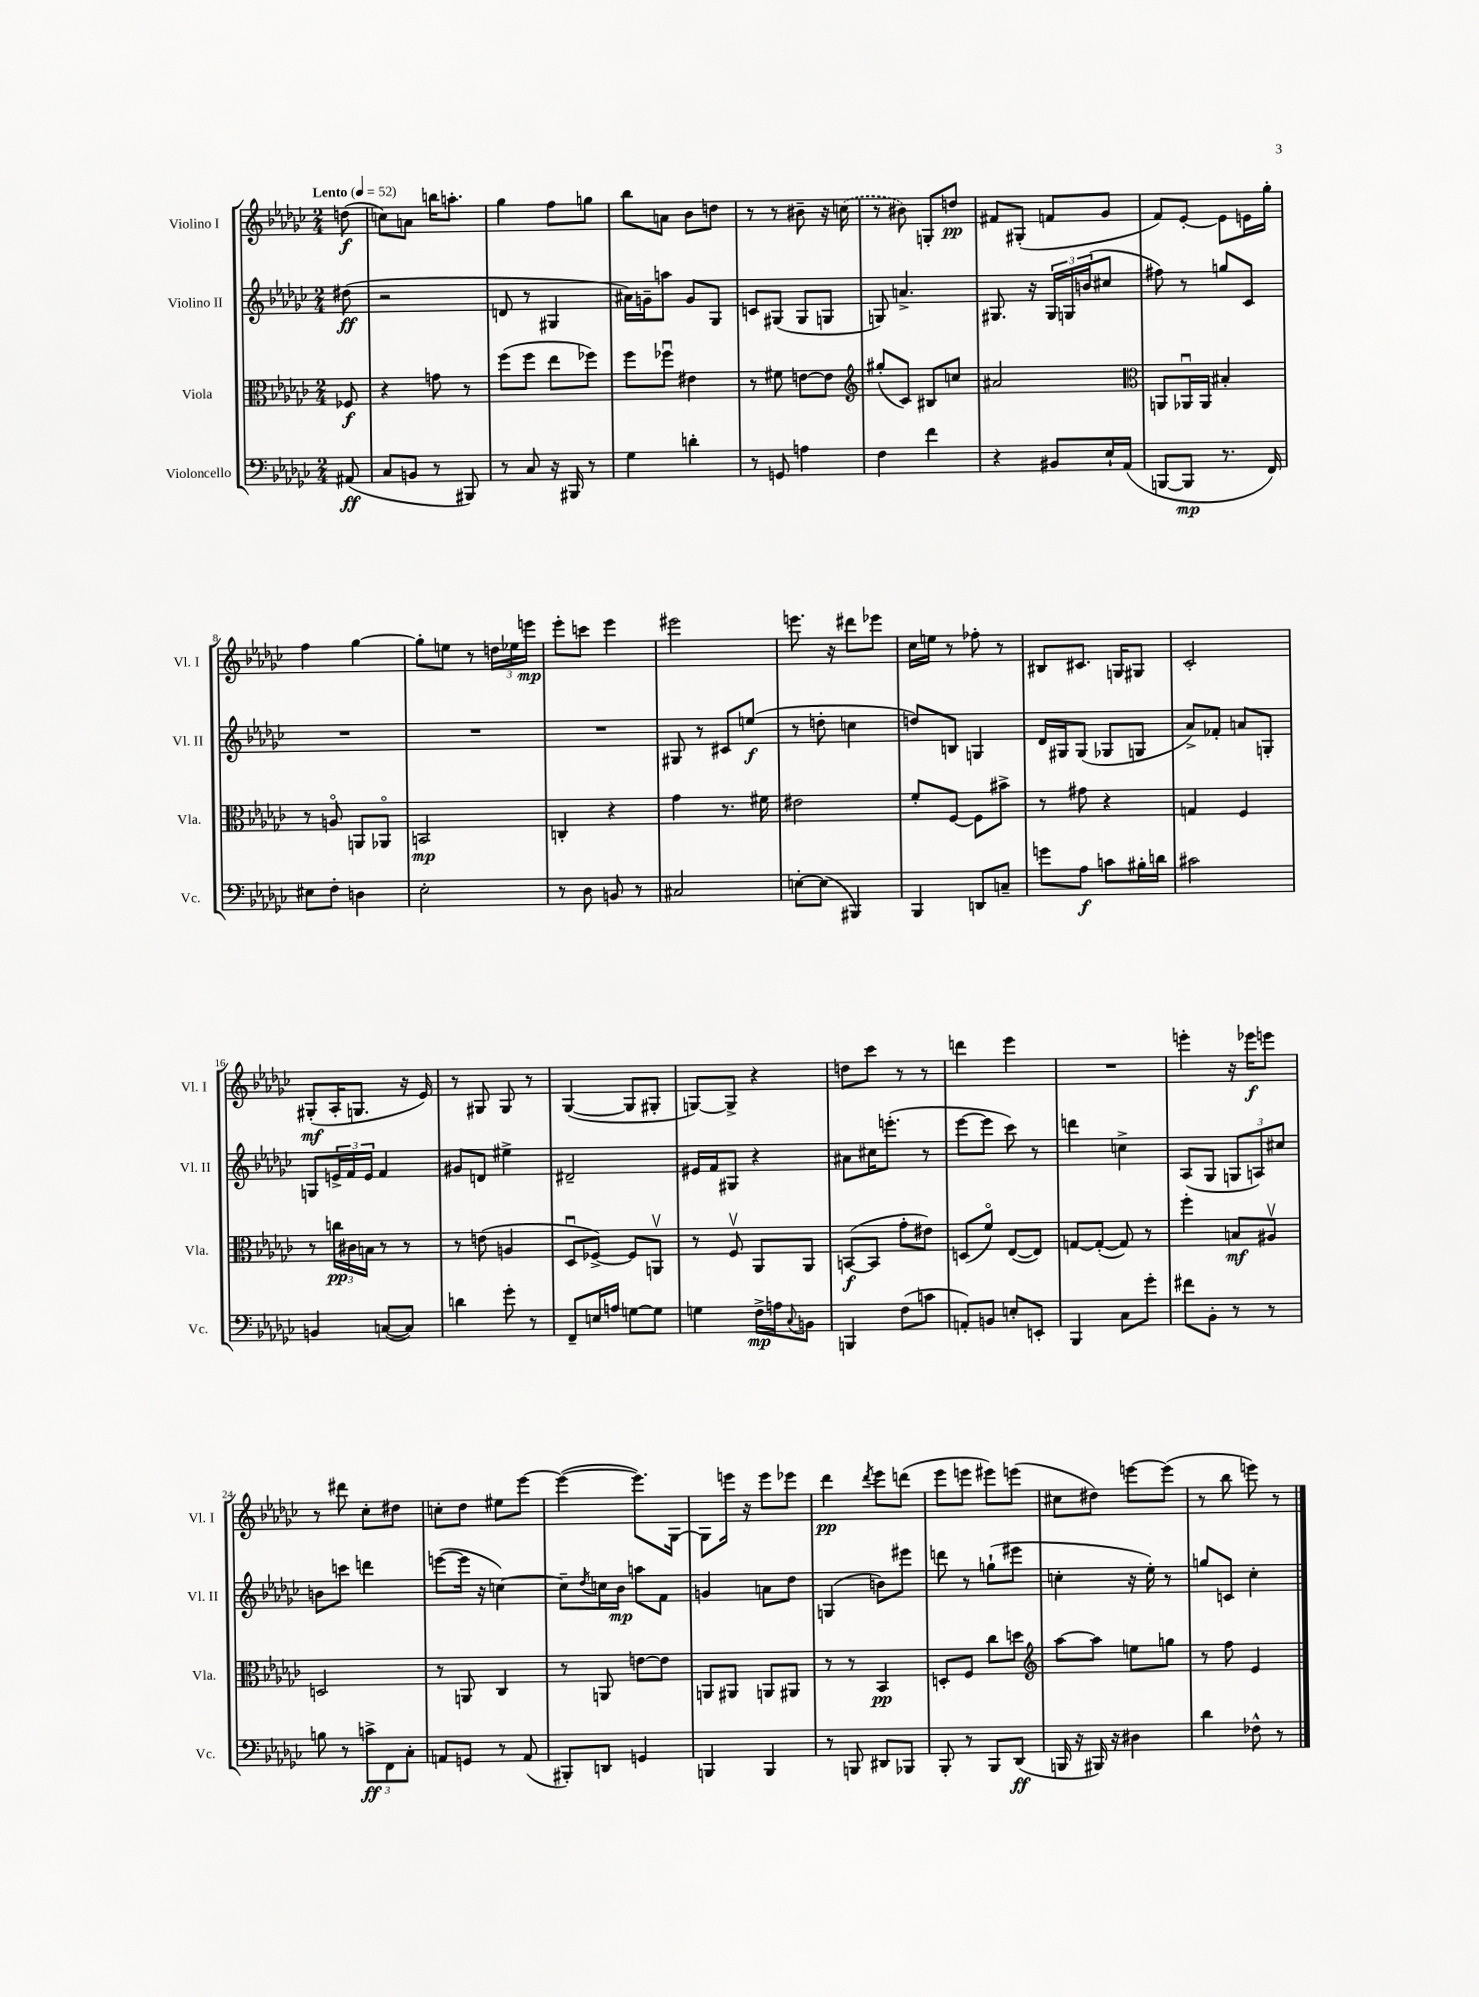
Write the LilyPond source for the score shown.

<<
\new StaffGroup <<
\new Staff = "s0" \with { instrumentName = "Violino I" shortInstrumentName = "Vl. I" } {
    \clef treble \key ges \major \numericTimeSignature \time 2/4 \partial 8 \tempo "Lento" 4 = 52
    d''8\f( |
    c''8) a'8 b''16 a''8.-. |
    ges''4 f''8 g''8 |
    bes''8 a'8 bes'8 d''8 |
    r8 r8 bis'8-- r16 \once \slurDashed c''16( |
    r8 bis'8) g8-. d''8\pp |
    fis'8 gis8-.( f'8 ges'8 |
    f'8) ees'8~-. ees'8 e'16 ges''16-. |
    f''4 ges''4~ |
    ges''8-. e''8 r8 \tuplet 3/2 { d''16 ees''16 e'''16\mp } |
    ees'''8-. c'''8 ees'''4 |
    eis'''2 |
    e'''8. r16 dis'''8 ees'''8 |
    ces''16 e''16 r8 fes''8-. r8 |
    bis8 cis'8. g16 gis8 |
    ces'2-. |
    gis8-.\mf( aes16-. g8. r16 ees'16) |
    r8 gis8 gis8 r8 |
    ges4~( ges8 gis8-. |
    g8~) g8-> r4 |
    d''8 ces'''8 r8 r8 |
    d'''4 ees'''4 |
    R2 |
    e'''4-. r16 ees'''16\f e'''8 |
    r8 dis'''8 ces''8-. dis''8 |
    c''8-. des''8 eis''8 ees'''8~ |
    ees'''4~( ees'''8.) ges16~ |
    ges8 e'''16 r16 e'''8 ees'''8 |
    des'''4\pp \acciaccatura { des'''8 } ees'''8 d'''8( |
    ees'''8 e'''8 eis'''8) e'''8( |
    cis''8 dis''8) e'''8~ e'''8( |
    r8 bes''8 e'''8) r8 \bar "|." |
}
\new Staff = "s1" \with { instrumentName = "Violino II" shortInstrumentName = "Vl. II" } {
    \clef treble \key ges \major \numericTimeSignature \time 2/4 \partial 8
    dis''8\ff( |
    r2 |
    d'8 r8 gis4 |
    ais'16) g'16-- a''8 g'8 ges8 |
    c'8 gis8( gis8 g8 |
    g8) a'4.-> |
    gis8. r16 \tuplet 3/2 { gis16 g16 b'16( } cis''8 |
    fis''8) r8 g''8 ces'8 |
    R2 |
    R2 |
    R2 |
    gis8 r8 cis'8 e''8\f( |
    r8 d''8-. c''4 |
    d''8) b8 g4 |
    des'16 gis16 gis8( ges8 g8 |
    aes'8->) fes'8-. a'8 g8-. |
    g8 \tuplet 3/2 { e'16-> f'16 e'16 } f'4 |
    gis'8 d'8 eis''4-> |
    dis'2-- |
    eis'16 f'16 gis8 r4 |
    ais'8 cis''16 e'''8.-.( r8 |
    ees'''8~ ees'''8 ces'''8) r8 |
    d'''4 c''4-> |
    aes8( ges8 \tuplet 3/2 { g8 a8) cis''8 } |
    b'8 c'''8 d'''4 |
    e'''8~( e'''16 r16 c''4~) |
    c''8-- \acciaccatura { des''8 } c''16 bes'16\mp a''8 f'8 |
    g'4 a'8 des''8 |
    g4( b'8) eis'''8 |
    d'''8 r8 g''8-!( eis'''8 |
    c''4-. r16 ees''16-.) r8 |
    g''8 c'8 ces''4-. \bar "|." |
}
\new Staff = "s2" \with { instrumentName = "Viola" shortInstrumentName = "Vla." } {
    \clef alto \key ges \major \numericTimeSignature \time 2/4 \partial 8
    fes8\f |
    r4 g'8 r8 |
    f''8( f''8 ees''8 fes''8) |
    f''8 fes''8\downbow eis'4 |
    r8 fis'8 e'8~ e'8 |
    \clef treble gis''8-.( ces'8) bis8 c''8 |
    ais'2 |
    \clef alto a,8 aes,16\downbow aes,16 bis4-. |
    r8 a8\flageolet a,8 aes,8\flageolet |
    b,2\mp |
    c4-. r4 |
    ges'4 r8. fis'16 |
    eis'2 |
    f'8-. f8~ f8 bis'8-> |
    r8 gis'8 r4 |
    g4 f4 |
    r8 \tuplet 3/2 { c''16\pp cis'16 b16 } r8 r8 |
    r8 e'8( a4 |
    des8\downbow fes8~->) fes8 a,8\upbow |
    r8 f8\upbow aes,8 aes,8 |
    b,8~\f( b,8 ges'8-. eis'8) |
    d8( f'8\flageolet) ees8~( ees8) |
    g8~ g8~-.( g8) r8 |
    f''4-. b8\mf ais8\upbow |
    d2 |
    r8 a,8 ces4 |
    r8 a,8 e'8~ e'8 |
    a,8 ais,8 a,8 ais,8 |
    r8 r8 bes,4\pp |
    d8-. f8 ces''8 d''8 |
    \clef treble aes''8~ aes''8 e''8 g''8 |
    r8 f''8 ees'4 \bar "|." |
}
\new Staff = "s3" \with { instrumentName = "Violoncello" shortInstrumentName = "Vc." } {
    \clef bass \key ges \major \numericTimeSignature \time 2/4 \partial 8
    ais,8\ff( |
    ces8 b,8 r8 bis,,8) |
    r8 ces8 r16 bis,,16 r8 |
    ges4 d'4-. |
    r8 g,8 a4 |
    f4 f'4 |
    r4 bis,8 ees16-! aes,16( |
    b,,8~ b,,8\mp r8. f,16) |
    eis8 f8-. d4 |
    ees2-. |
    r8 des8 b,8 r8 |
    cis2 |
    e8~-. e8( bis,,4) |
    bes,,4 d,8 c8-- |
    g'8 aes8\f c'8 bis16-. d'16 |
    cis'2 |
    b,4 c8~( c8) |
    d'4 ges'8-. r8 |
    f,8-- e16 a16 g8~ g8 |
    g4 f16->\mp a16 \appoggiatura { ces8 } b,8 |
    b,,4 f8( c'8 |
    a,8-.) b,8 e8-. e,8-. |
    bes,,4 ces8 ges'8-. |
    fis'8 bes,8-. r8 r8 |
    b8 r8 \tuplet 3/2 { c'8->\ff f,8 ces8-. } |
    a,8 g,8 r8 a,8( |
    bis,,8-.) d,8 g,4 |
    b,,4 b,,4 |
    r8 b,,8 dis,8 bes,,8 |
    bes,,8-. r8 bes,,8 des,8\ff( |
    b,,16 r16 bis,,16) r16 dis4 |
    des'4 fes8-^ r8 \bar "|." |
}
>>
>>
